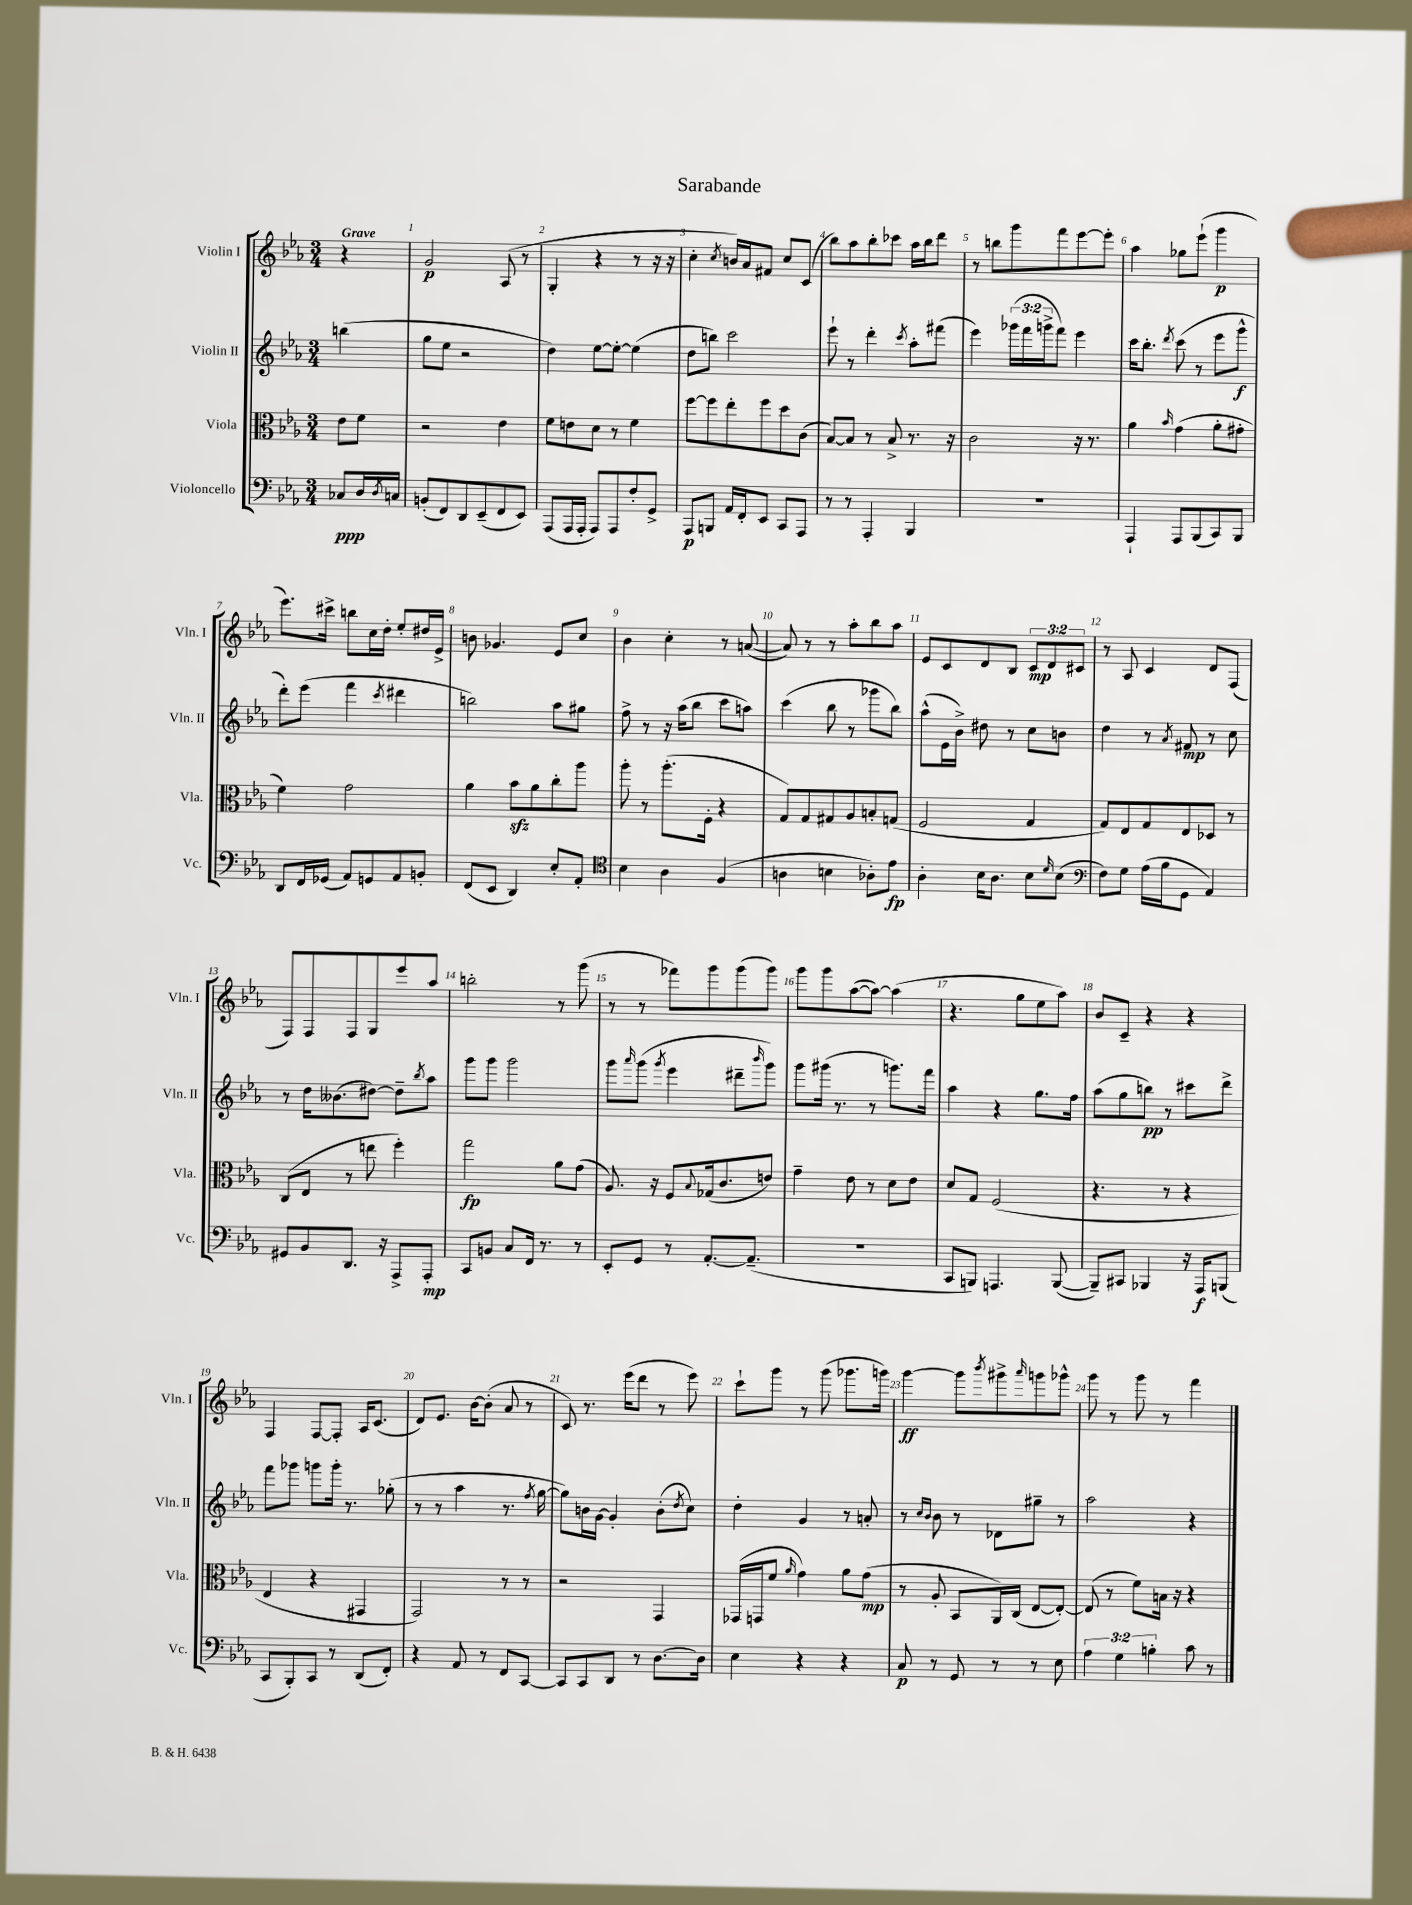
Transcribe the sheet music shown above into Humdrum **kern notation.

**kern	**kern	**kern	**kern
*staff4	*staff3	*staff2	*staff1
*clefF4	*clefC3	*clefG2	*clefG2
*k[b-e-a-]	*k[b-e-a-]	*k[b-e-a-]	*k[b-e-a-]
*M3/4	*M3/4	*M3/4	*M3/4
8C-	8e-	(4bb	4r
16D	8f	.	.
8qD	.	.	.
16C	.	.	.
=	=	=	=
(8BB'	2r	8gg	2g
8FF)	.	8ee-	.
8DD	.	2r	.
(8EE-~	.	.	.
8FF	4e-	.	(8A-
8EE-)	.	.	8r
=	=	=	=
(8AAA-	8f	4dd)	4G'
16AAA-	8e	.	.
16AAA-'	.	.	.
8AAA-)	8d	[8ee-	4r
8AAA-	8r	8ee-'_	.
8F'	4f	(4ee-]	8r
8GG^	.	.	16r
.	.	.	16r
=	=	=	=
8AAA-	[8ff	8dd	4cc'
8BBB	8ff]	8bb)	.
.	.	.	8qcc
16AA-	8ee-'	2ccc	16b)
16FF'	.	.	16a-
8EE-	8ff	.	8f#
8CC	8dd	.	8cc
8AAA-	(8c	.	(8c
=	=	=	=
8r	[8B-)	8eee-`	8bb-)
8r	8B-]	8r	8aa-
4AAA-'	8r	4ddd'	8bb-'
.	8B-^	.	8ccc-
.	.	8qccc	.
4BBB-	8.r	8aa-'	16aa-
.	.	.	16bb-
.	.	(8fff#	8ddd
.	16r	.	.
=	=	=	=
2.r	2c	4eee-)	8r
.	.	.	8bb
.	.	(24ggg-	8ggg
.	.	24fff	.
.	.	24ggg^	.
.	.	8fff)	8fff
.	16r	4eee-	[8eee-
.	8.r	.	.
.	.	.	8eee-']
=	=	=	=
4AAA-`	4a-	16ccc	4aa-
.	.	8.bb-'	.
.	16qqb-	8qddd	.
8AAA-	(4g	(8ccc	8gg-
(8BBB-	.	8r	(8eee-`
8CC)	8a-'	8eee-	4ggg
8BBB-	8g#'	8ggg^^	.
=	=	=	=
8DD	4f)	8ddd')	8.eee-)
16FF	.	(8eee-	.
(16GG-	.	.	16ccc#^
8AA-)	2g	4fff	8bb
8GG	.	.	16cc
.	.	.	16dd'
.	.	8qccc	.
8AA-	.	4ddd#	8ee-'
8BB'	.	.	16dd#
.	.	.	16e-^
=	=	=	=
(8FF	4a-	2bb)	8b
8EE-	.	.	4.g-
4DD)	8b-	.	.
.	8a-	.	.
8E-'	8cc'	8aa-	8e-
8AA-'	8aa-	8gg#	8cc
=	=	=	=
*clefC4	*	*	*
4B-	8aa-'	8ff^	4b-
.	8r	8r	.
4A-	(8.aa-'	16r	4cc'
.	.	(16aa-	.
.	.	8bb-	.
.	16F'	.	.
(4F	4r	8ccc	8r
.	.	8aa)	([8a
=	=	=	=
4A	8G)	(4ccc	8a])
.	8G	.	8r
4B	8G#	8bb-	8r
.	8A-	8r	8aa-'
8A-')	8B'	8ggg-	8bb-
8e-	(8G	8bb-)	8aa-
=	=	=	=
4A-'	2F	(8aa-^^	8e-
.	.	16e-	8c
.	.	16b-^)	.
16B-	.	8dd#	8d
8.A-	.	.	.
.	.	8r	8B-
8B-	4G	8cc	12c
.	.	.	12d
16qqd	.	.	.
(8B-	.	8b	.
.	.	.	12c#
=	=	=	=
*clefF4	*	*	*
8F)	8G)	4dd	8r
8G	8E-	.	8A-
(16A-	8G	8r	4c
16B-	.	.	.
.	.	8qa-	.
8GG	8E-	8f#	.
4AA-)	8D-	8r	8d
.	8r	8cc	(8F
=	=	=	=
8GG#	(8C	8r	8F)
8BB-	8E-	16dd	8F
.	.	(8.b--	.
8.DD	8r	.	8F
.	8ee	[8dd#)	8G
16r	.	.	.
8AAA-^	4ff')	8dd#~]	8eee-
.	.	8qbb-	.
8AAA-'	.	8aa-	8aa-
=	=	=	=
8CC	2gg	8ggg	2bb'
8BB	.	8ggg	.
8C	.	2ggg	.
16FF	.	.	.
8.r	.	.	.
.	8a-	.	8r
8r	(8g	.	(8ggg
=	=	=	=
8EE-'	8.A-)	8ggg	8r
.	.	16qqaaa-	.
8GG	.	(8ggg	8r
.	16r	.	.
.	.	8qggg	.
8r	8F	4eee-	8fff-)
.	8qqB-	.	.
[8.AA-'	(16G-	.	8ggg
.	8.c	.	.
.	.	8ddd#~	(8ggg
(8.AA-~]	.	.	.
.	.	16qqbbb-	.
.	8e)	8ggg)	8ggg)
=	=	=	=
2.r	4g~	8ggg	8ggg
.	.	(16ggg#	8ggg
.	.	8.r	.
.	8e-	.	([8aa-
.	8r	8r	8aa-_)
.	8d	8.ggg)	(4aa-]
.	8e-	.	.
.	.	16fff	.
=	=	=	=
8CC	8d	4aa-	4.r
8BBB)	8G	.	.
4.AAA	(2F	4r	.
.	.	.	8gg
.	.	8.gg	8ee-
([8BBB	.	.	8aa-)
.	.	16ff	.
=	=	=	=
8BBB~])	4.r	(8aa-	8b-
8CC#	.	8gg	8c~
4BBB-	.	8bb)	4r
.	8r	8r	.
16r	4r	8ccc#	4r
16AAA-	.	.	.
(8BBB	.	8ddd^	.
=	=	=	=
8CC	4E-	8fff	4F
8BBB-')	.	8ggg-	.
8CC	4r	8ggg	[8F
8r	.	16ggg'	8F']
.	.	8.r	.
(8DD	4GG#	.	16A-
.	.	.	(8.c
8FF')	.	(8gg-'	.
=	=	=	=
4r	2GG)	8r	8d)
.	.	8r	8.e-
8AA-	.	4aa-	.
.	.	.	[16b-
8r	.	.	(8b-']
8FF	8r	8.r	8a-
[8CC	8r	.	8r
.	.	8qff	.
.	.	[16gg	.
=	=	=	=
8CC]	2r	8gg])	8c)
8CC	.	16b	8.r
.	.	[16g	.
8DD	.	4g']	.
.	.	.	(16eee-
8r	.	.	8ddd
[8.D	4GG	(8b'	8r
.	.	8qdd	.
.	.	8cc)	8eee-)
16D]	.	.	.
=	=	=	=
4E-	(16GG-	4dd'	8ccc`
.	16GG	.	.
.	8f	.	8ggg
.	16qqa-	.	.
4r	4g)	4g	8r
.	.	.	(8ggg
4r	8a-	8r	8.ggg-
.	(8g	8a'	.
.	.	.	16ggg)
=	=	=	=
8C	8r	8r	[4ggg
.	.	16qqcc	.
.	.	16qqb-	.
8r	8A-'	8b-	.
8GG	8BB-	8r	8ggg]
.	.	.	8qbbb-
8r	16AA-)	8d-	8ggg#^
.	(16C	.	.
.	.	.	16qqaaa-
8r	[8E-	8gg#~	8ggg
8E-	8E-'_)	8r	8ggg-^^
=	=	=	=
6A-	(8E-]	2aa-	8ggg
.	8r	.	8r
6G	.	.	.
.	8f)	.	8ggg
6B'	.	.	.
.	16B	.	8r
.	16r	.	.
8c	4r	4r	4fff
8r	.	.	.
==	==	==	==
*-	*-	*-	*-
